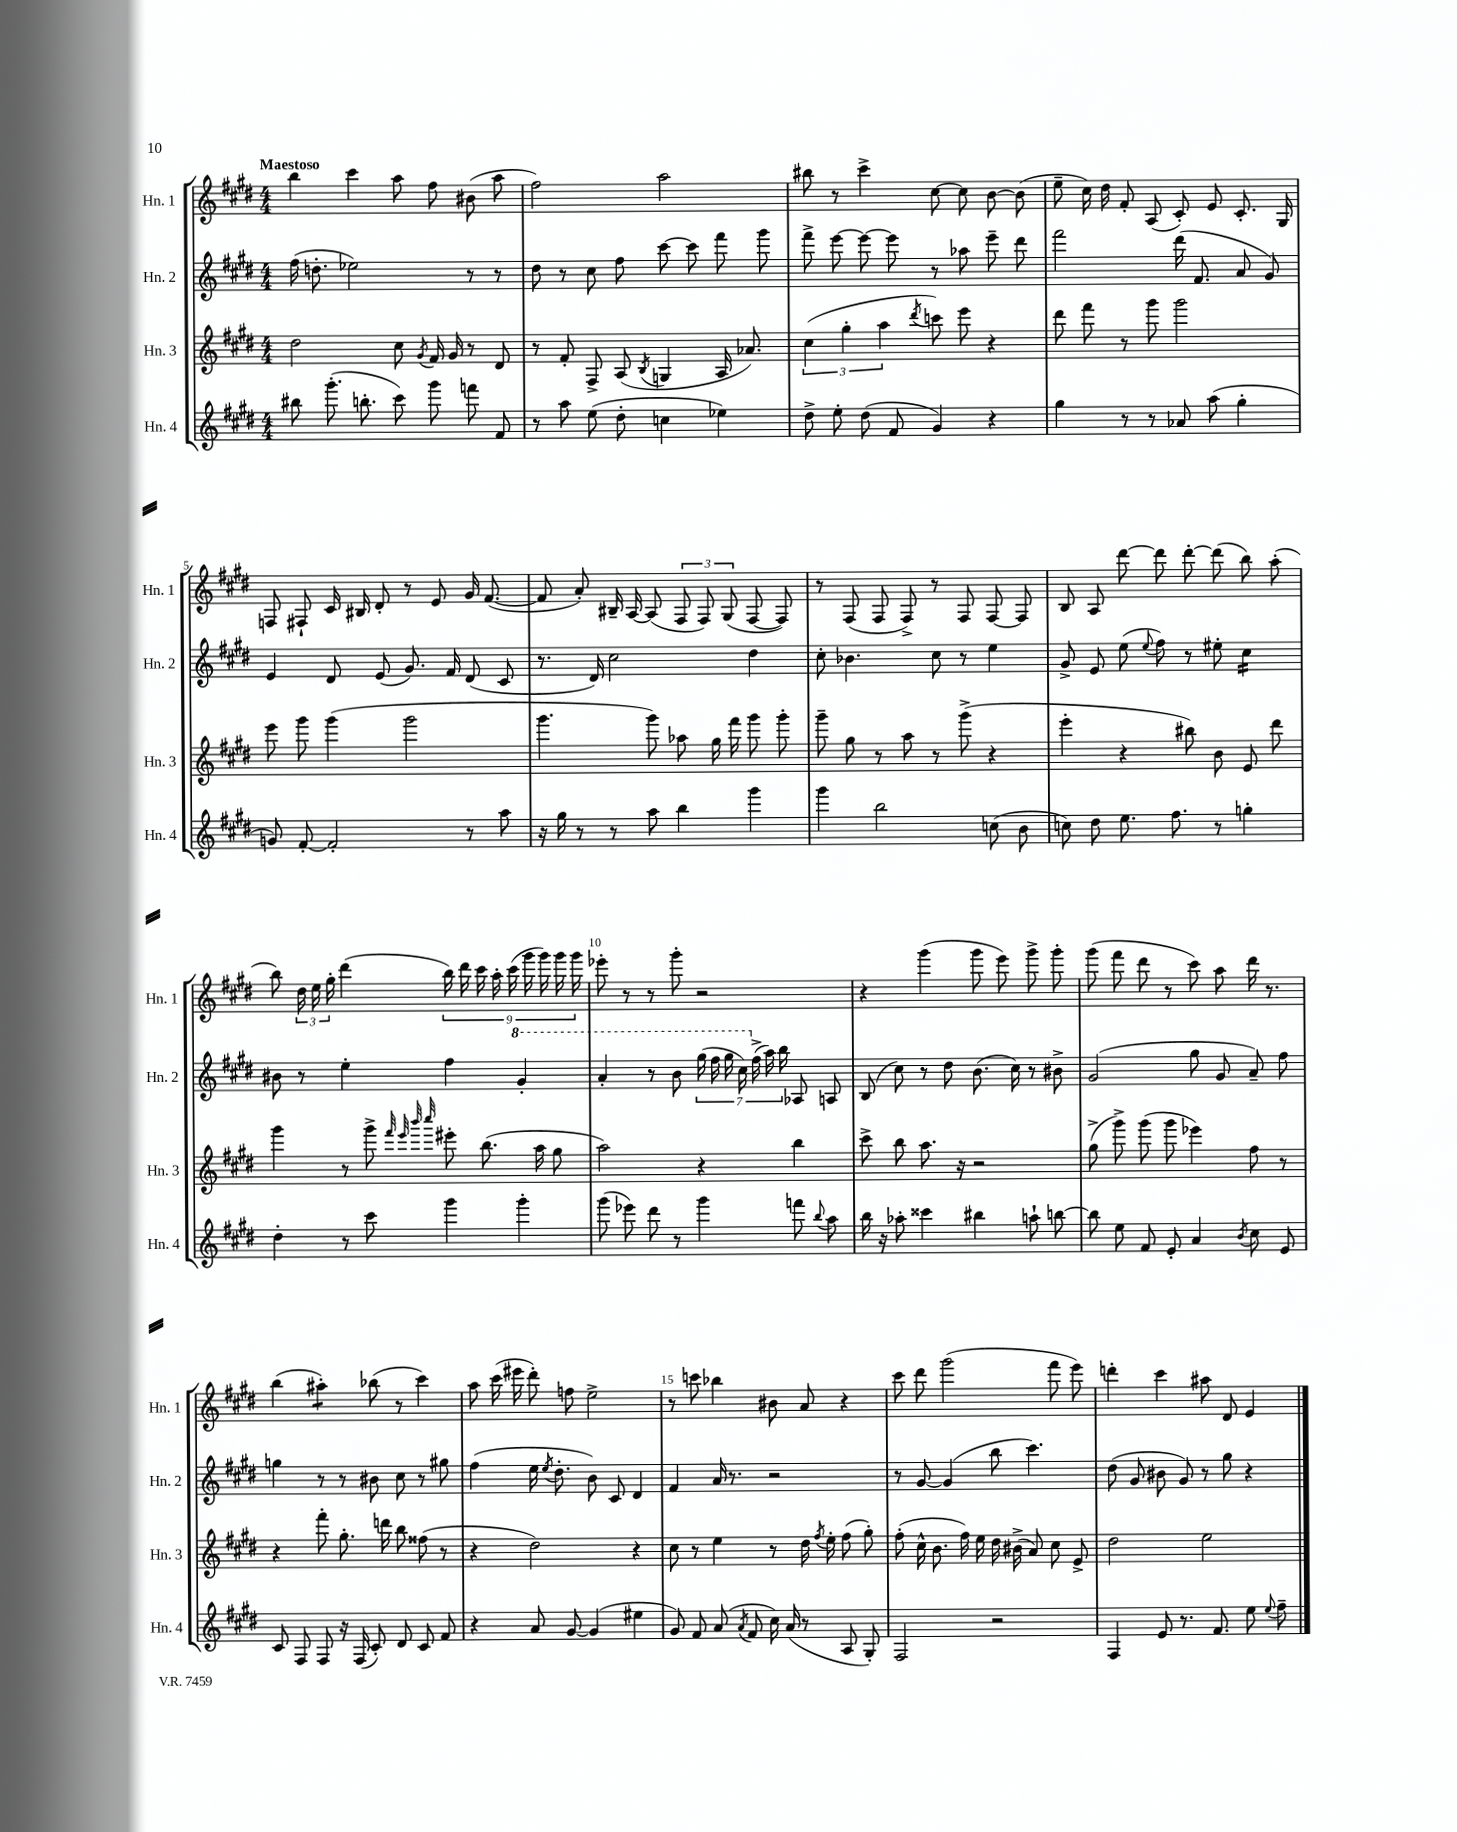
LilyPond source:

<<
\new StaffGroup <<
\new Staff = "s0" \with { instrumentName = "Hn. 1" shortInstrumentName = "Hn. 1" } {
    \clef treble \key e \major \numericTimeSignature \time 4/4 \tempo "Maestoso"
    \autoBeamOff b''4 cis'''4 a''8 fis''8 bis'8( a''8 |
    fis''2) a''2 |
    bis''8 r8 cis'''4-> cis''8~ cis''8 b'8~ b'8( |
    e''8-- cis''16) dis''16 fis'8-. a8( cis'8-.) e'8 cis'8.-. gis16 |
    f8 fis8-! cis'16 bis16 dis'8-. r8 e'8 gis'16 fis'8.~( |
    fis'8 a'8-.) bis16-- a16~ a8( \tuplet 3/2 { fis8 fis8) gis8( } fis8~ fis8) |
    r8 fis8( fis8 fis8->) r8 fis8 fis8~ fis8 |
    b8 a8 dis'''8~ dis'''8 dis'''8~-. dis'''8( b''8) a''8-.( |
    b''8) \tuplet 3/2 { dis''16 e''16 gis''16-. } dis'''4( \tuplet 9/8 { b''16) dis'''16 cis'''16 a''16-. cis'''16( gis'''16 gis'''16) gis'''16 gis'''16 } |
    ees'''8-. r8 r8 gis'''8-. r2 |
    r4 gis'''4( gis'''8 e'''8) gis'''8-> gis'''8-. |
    gis'''8( fis'''8 dis'''8 r8 cis'''8) a''8 dis'''16 r8. |
    b''4( ais''4:8-.) bes''8( r8 cis'''4) |
    a''8 cis'''16( eis'''16 dis'''8-.) f''8 e''2-> |
    r8 c'''8 bes''4 bis'8 a'8 r4 |
    cis'''8 dis'''8 gis'''2( fis'''8 e'''8) |
    d'''4-. cis'''4 ais''8 dis'8 e'4 \bar "|." |
}
\new Staff = "s1" \with { instrumentName = "Hn. 2" shortInstrumentName = "Hn. 2" } {
    \clef treble \key e \major \numericTimeSignature \time 4/4
    \autoBeamOff fis''16( d''8.-. ees''2) r8 r8 |
    dis''8 r8 cis''8 fis''8 cis'''8~ cis'''8 fis'''8 gis'''8 |
    fis'''8-> e'''8~ e'''8~ e'''8 r8 aes''8 e'''8-- dis'''8 |
    fis'''2 dis'''16( fis'8. a'8 gis'8) |
    e'4 dis'8 e'8( gis'8.) fis'16 dis'8( cis'8 |
    r8. dis'16) cis''2 dis''4 |
    cis''8-. bes'4. cis''8 r8 e''4 |
    gis'8-> e'8 e''8( \appoggiatura { e''8 } fis''8) r8 eis''8-. cis''4:16 |
    bis'8 r8 e''4-. fis''4 \ottava #1 gis''4-. |
    a''4-. r8 b''8 \tuplet 7/4 { gis'''16( fis'''16 gis'''16 cis'''16) \ottava #0 fis''16->( a''16) b''16 } aes8 a8 |
    b8( cis''8) r8 dis''8 b'8.( cis''16) r8 bis'8-> |
    gis'2( gis''8 gis'8 a'8--) fis''8 |
    g''4 r8 r8 bis'8 cis''8 r8 gis''8 |
    fis''4( e''16 \acciaccatura { e''8 } dis''8.-. b'8) cis'8 dis'4 |
    fis'4 a'16 r8. r2 |
    r8 gis'8~ gis'4( b''8 cis'''4.) |
    dis''8( gis'8 bis'8 gis'8) r8 gis''8 r4 \bar "|." |
}
\new Staff = "s2" \with { instrumentName = "Hn. 3" shortInstrumentName = "Hn. 3" } {
    \clef treble \key e \major \numericTimeSignature \time 4/4
    \autoBeamOff dis''2 cis''8 \acciaccatura { gis'8 } fis'16 gis'16 r8 dis'8 |
    r8 fis'8-. fis8-> a8( \acciaccatura { b8 } g4 a16 aes'8.) |
    \tuplet 3/2 { cis''4( gis''4-. a''4 } \acciaccatura { dis'''8 } c'''8) e'''8 r4 |
    dis'''8 fis'''8 r8 gis'''8 gis'''2 |
    e'''8 gis'''8 gis'''4( gis'''2 |
    gis'''4. gis'''8) aes''8 gis''16 fis'''16 gis'''8 gis'''8-. |
    gis'''8-- gis''8 r8 a''8 r8 gis'''8->( r4 |
    e'''4-. r4 bis''8) b'8 e'8 dis'''8 |
    gis'''4 r8 gis'''8-> \grace { fis'''32 e'''32 b'''32 cis''''32 } eis'''8-. b''8.( a''16 gis''8 |
    a''2) r4 b''4 |
    cis'''8-> b''8 a''8. r16 r2 |
    gis''8->( gis'''8->) gis'''8( gis'''8 ees'''4) fis''8 r8 |
    r4 fis'''8-. gis''8.-. d'''16 b''8 fisis''8( r8 |
    r4 dis''2) r4 |
    cis''8 r8 e''4 r8 dis''16 \acciaccatura { fis''8 } e''16-. fis''8( gis''8-.) |
    fis''8-.( cis''16-^ b'8. fis''16) e''16 dis''16 bis'16->( a'8) cis''8 e'8-> |
    dis''2 e''2 \bar "|." |
}
\new Staff = "s3" \with { instrumentName = "Hn. 4" shortInstrumentName = "Hn. 4" } {
    \clef treble \key e \major \numericTimeSignature \time 4/4
    \autoBeamOff bis''8 gis'''8.-.( b''8.-. cis'''8) gis'''8 f'''8 fis'8 |
    r8 a''8 e''8( dis''8-. c''4 ees''4) |
    dis''8-> e''8-. dis''8( fis'8 gis'4) r4 |
    gis''4 r8 r8 aes'8 a''8( gis''4-. |
    g'8) fis'8~-. fis'2-. r8 a''8 |
    r16 gis''16 r8 r8 a''8 b''4 gis'''4 |
    gis'''4 b''2 c''8( b'8 |
    c''8) dis''8 e''8. fis''8. r8 g''4-. |
    dis''4-. r8 cis'''8 gis'''4 gis'''4-. |
    gis'''8( ees'''8) dis'''8 r8 gis'''4 f'''8 \appoggiatura { b''8 } a''8 |
    b''16 r16 aes''8-. cisis'''4 bis''4 a''8-! b''8~ |
    b''8 e''8 fis'8 e'8-. a'4 \acciaccatura { b'8 } cis''8 e'8 |
    cis'8 fis8 fis8 r16 fis16( cis'8-.) dis'8 cis'8 fis'8 |
    r4 a'8 gis'8~ gis'4( eis''4 |
    gis'8) fis'8 a'8( \acciaccatura { a'8 } fis'8 cis''16) a'16( r8 a8 gis8-.) |
    fis2 r2 |
    fis4 e'8 r8. fis'8. e''8 \appoggiatura { e''8 } fis''8-- \bar "|." |
}
>>
>>
\layout { \context { \Score \override BarNumber.break-visibility = ##(#f #t #t) barNumberVisibility = #(every-nth-bar-number-visible 5) } }
